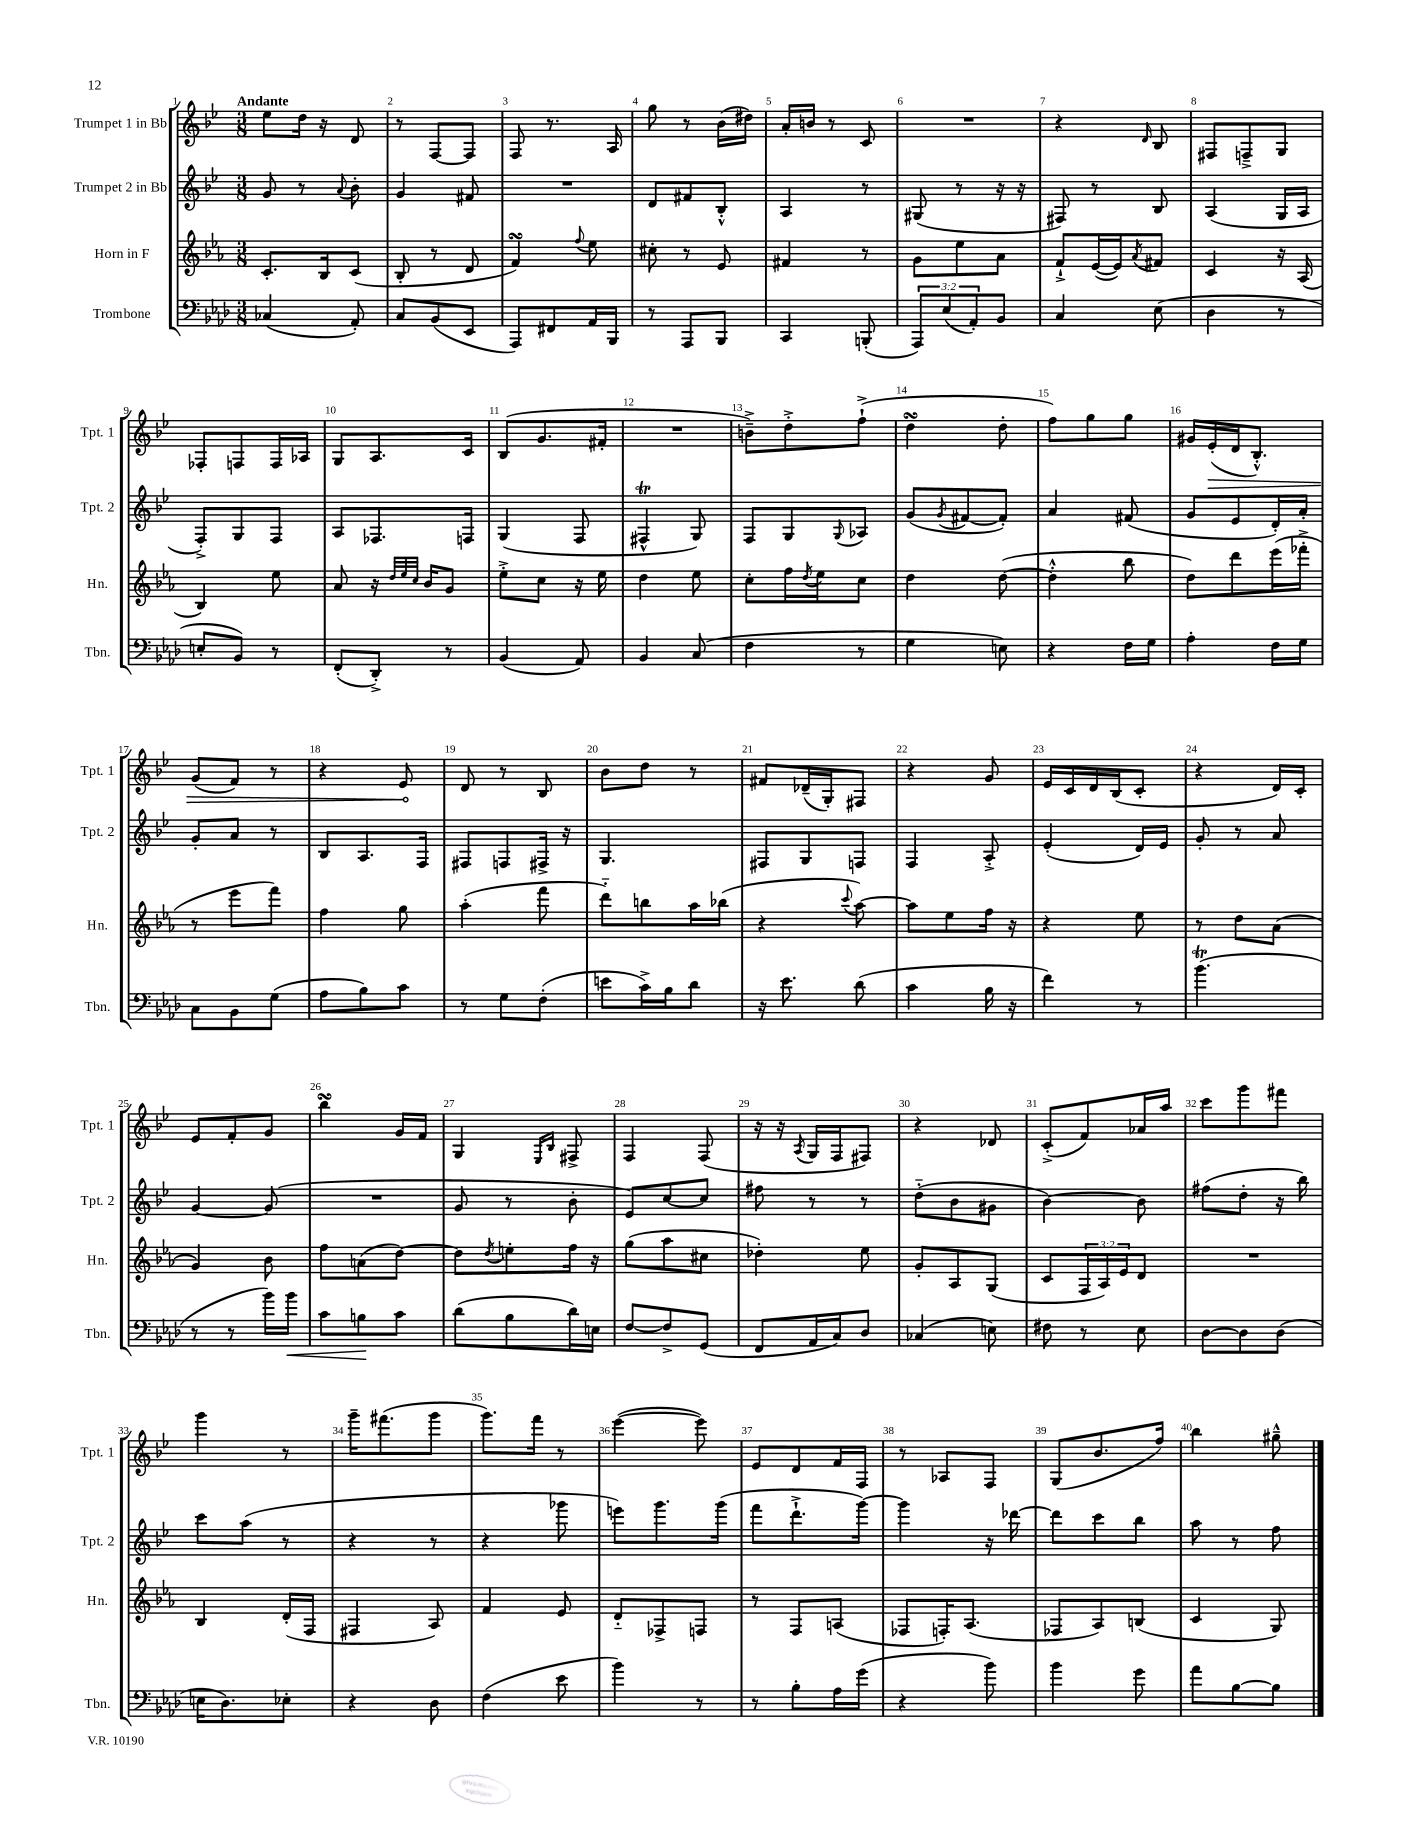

**kern	**kern	**kern	**kern
*staff4	*staff3	*staff2	*staff1
*clefF4	*clefG2	*clefG2	*clefG2
*k[b-e-a-d-]	*k[b-e-a-]	*k[b-e-]	*k[b-e-]
*M3/8	*M3/8	*M3/8	*M3/8
(4C-	8.c'	8g	8ee-
.	.	8r	16dd
.	16B-	.	16r
.	.	8qqa	.
8AA-')	(8c	8b-'	8d
=	=	=	=
8C	8B-'	4g	8r
(8BB-	8r	.	[8F
8EE-	8d	8f#	8F]
=	=	=	=
8AAA-)	4f)	4.r	8F
8FF#	.	.	8.r
.	8qqff	.	.
16AA-	8ee-	.	.
16BBB-	.	.	16A
=	=	=	=
8r	8cc#'	8d	8gg
8AAA-	8r	8f#	8r
8BBB-	8e-	8B-'^^	(16b-
.	.	.	16dd#)
=	=	=	=
4CC	4f#	4A	16a'
.	.	.	16b
.	.	.	8r
(8BBB'	8r	8r	8c
=	=	=	=
12AAA-)	8g	(8G#	4.r
(12E-	.	.	.
.	8ee-	8r	.
12AA-')	.	.	.
8BB-	8a-	16r	.
.	.	16r	.
=	=	=	=
4C	8f`^	8F#)	4r
.	([16e-	8r	.
.	16e-])	.	.
.	8qa-	.	16qqd
(8E-	8f#	8B-	8B-
=	=	=	=
4D-	4c	(4A	8F#
.	.	.	8F~^
8r	16r	16G	8G
.	(16A-	16A	.
=	=	=	=
8E'	4B-)	8F'^)	8F-'
8BB-)	.	8G	8F
8r	8ee-	8F	16F
.	.	.	16A-
=	=	=	=
(8FF'	8a-	8A	8G
8DD-'^)	16r	8.F-	8.A
.	32qqdd	.	.
.	32qqee-	.	.
.	32qqcc	.	.
.	16b-	.	.
8r	8g	.	.
.	.	16F	16c
=	=	=	=
(4BB-	8ee-'^	(4G	(8B-
.	8cc	.	8.g
8AA-)	16r	8F	.
.	16ee-	.	16f#'
=	=	=	=
4BB-	4dd	4F#^^	4.r
(8C	8ee-	8G)	.
=	=	=	=
4F	8cc'	8F	8b~^)
.	16ff	8G	8dd'^
.	8qdd	.	.
.	16ee-	.	.
.	.	8qqG	.
8r	8cc	8A-	(8ff`^
=	=	=	=
4G	4dd	(8g	4dd
.	.	8qg	.
.	.	[8f#	.
8E)	([8dd	8f#'])	8dd'
=	=	=	=
4r	4dd'^^]	4a	8ff)
.	.	.	8gg
16F	8bb-	(8f#	8gg
16G	.	.	.
=	=	=	=
4A-'	8dd)	8g	16g#
.	.	.	(16e-'
.	8ddd	8e-	16d
.	.	.	8.B-'^^)
16F	(16eee-	16d')	.
16G	16fff-'^	16a'	.
=	=	=	=
8C	8r	8g'	(8g
8BB-	8eee-	8a	8f)
(8G	8fff)	8r	8r
=	=	=	=
8A-	4ff	8B-	4r
8B-)	.	8.A	.
8c	8gg	.	8e-
.	.	16F	.
=	=	=	=
8r	(4aa-'	8F#	8d
8G	.	8F	8r
(8F'	8fff	16F#^	8B-
.	.	16r	.
=	=	=	=
8e	8ddd'~)	4.G	8b-
16c^)	8bb	.	8dd
16B-	.	.	.
8d-	16aa-	.	8r
.	(16bb-	.	.
=	=	=	=
16r	4r	8F#	8f#
8.e-	.	.	.
.	.	8G	(16d-~
.	.	.	16G')
.	8qqccc	.	.
(8d-	[8aa-)	8F	8F#
=	=	=	=
4c	8aa-]	4F	4r
.	8ee-	.	.
16B-	16ff	8A'^	8g
16r	16r	.	.
=	=	=	=
4f)	4r	(4e-'	16e-
.	.	.	16c
.	.	.	16d
.	.	.	(16B-
8r	8ee-	16d)	8c'
.	.	16e-	.
=	=	=	=
(4.b-	8r	8g'	4r
.	8dd	8r	.
.	(8a-	8a	16d)
.	.	.	16c'
=	=	=	=
8r	4g)	[4g	8e-
8r	.	.	8f'
16b-)	8b-	(8g]	8g
16b-	.	.	.
=	=	=	=
8c	8ff	4.r	4bb-
8B	(8a	.	.
8c	[8dd)	.	16g
.	.	.	16f
=	=	=	=
(8d-	8dd]	8g	4G
.	8qdd	.	.
8B-	8ee'	8r	.
.	.	.	16qqE-
.	.	.	16qqB-
16d-)	16ff	8b-'	8F#^
16E	16r	.	.
=	=	=	=
[8F	(8gg	8e-)	4F
8F^]	8aa-	[8cc	.
(8GG	8cc#	8cc]	(8F
=	=	=	=
8FF	4dd-')	8ff#	16r
.	.	.	16r
.	.	.	8qA
16AA-	.	8r	16G
16C)	.	.	16F
8D-	8ee-	8r	8F#)
=	=	=	=
(4C-	8g'	(8dd'~	4r
.	8A-	8b-	.
8E)	(8G	8g#	8d-
=	=	=	=
8F#	8c	[4b-)	(8c'^
8r	24F	.	8f)
.	24A-)	.	.
.	24e-	.	.
8E-	8d	8b-]	16a-
.	.	.	16aa
=	=	=	=
[8D-	4.r	(8ff#	8ccc
8D-]	.	8dd'	8ggg
(8D-	.	16r	8fff#
.	.	16bb-)	.
=	=	=	=
16E	4B-	8ccc	4ggg
8.D-)	.	.	.
.	.	(8aa	.
8E-'	(16d'	8r	8r
.	16F	.	.
=	=	=	=
4r	4F#	4r	16ggg~
.	.	.	(8.fff#
8D-	8A-)	8r	8ggg
=	=	=	=
(4F	4f	4r	8.ggg)
.	.	.	16fff
8e-	8e-	8ggg-	8r
=	=	=	=
4b-)	8d'~	8eee)	([4eee-
.	8F-^	8.ggg	.
8r	8F	.	8eee-])
.	.	(16ggg	.
=	=	=	=
8r	8r	8fff	8e-
8B-'	8F	8.ddd`^	8d
16A-	(8A	.	16f
(16g	.	[16ggg)	16F
=	=	=	=
4r	8F-	4ggg]	8r
.	16F')	.	8A-
.	(8.A-	.	.
8b-)	.	16r	8F
.	.	[16ddd-	.
=	=	=	=
4b-	8F-	8ddd-]	(8G
.	8A-)	8ccc	8.b-
8g	(8B	8bb-	.
.	.	.	16ff)
=	=	=	=
8a-	4c	8aa	4bb-
[8B-	.	8r	.
8B-]	8G)	8ff	8gg#~^^
==	==	==	==
*-	*-	*-	*-
